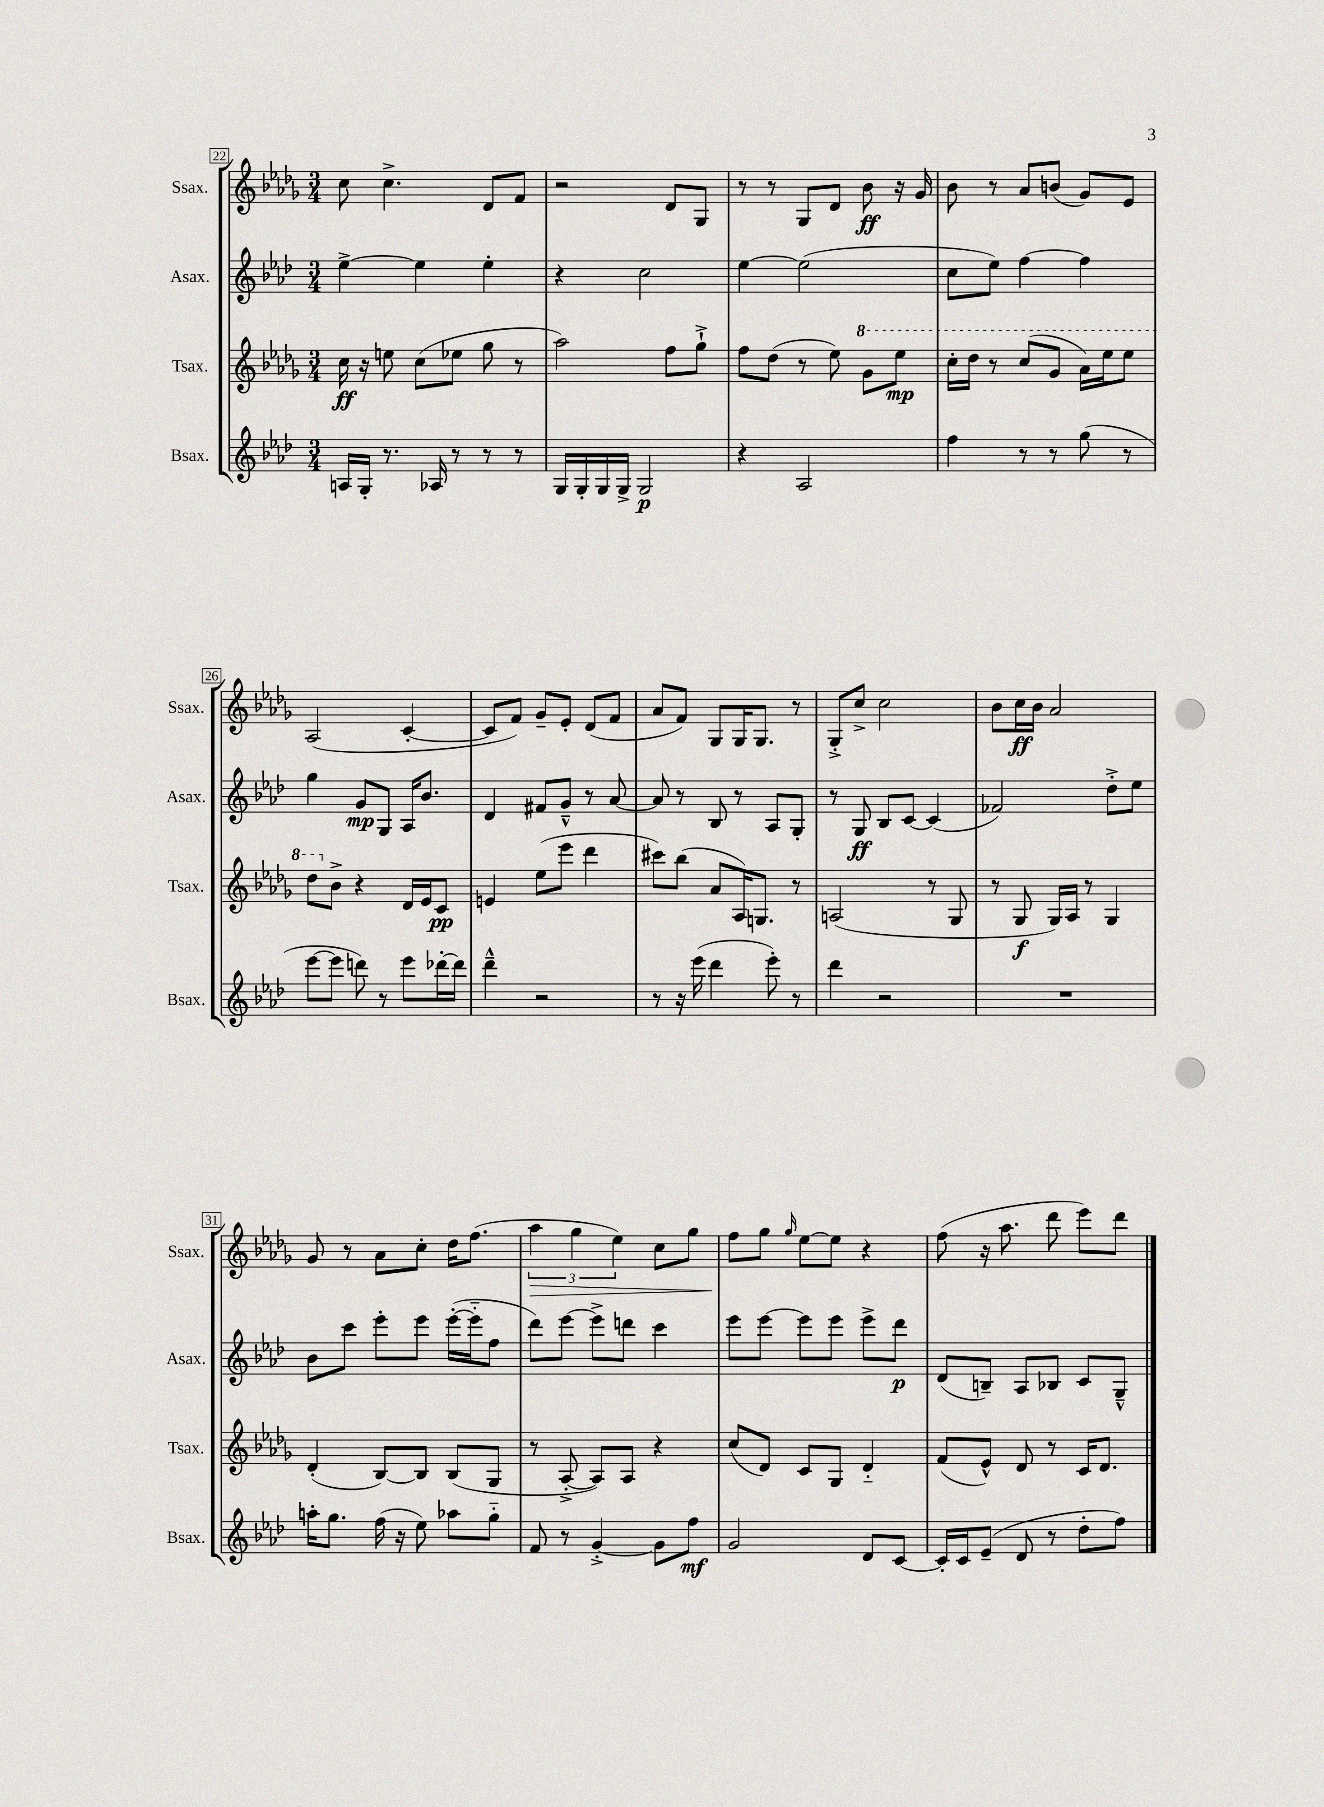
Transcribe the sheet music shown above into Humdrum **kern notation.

**kern	**dynam	**kern	**dynam	**kern	**dynam	**kern	**dynam
*part4	*part4	*part3	*part3	*part2	*part2	*part1	*part1
*staff4	*staff4	*staff3	*staff3	*staff2	*staff2	*staff1	*staff1
*I"Bsax.	*	*I"Tsax.	*	*I"Asax.	*	*I"Ssax.	*
*I'Bsax.	*	*I'Tsax.	*	*I'Asax.	*	*I'Ssax.	*
*clefG2	*	*clefG2	*	*clefG2	*	*clefG2	*
*k[b-e-a-d-]	*	*k[b-e-a-d-g-]	*	*k[b-e-a-d-]	*	*k[b-e-a-d-g-]	*
*M3/4	*	*M3/4	*	*M3/4	*	*M3/4	*
=22	=22	=22	=22	=22	=22	=22	=22
16An/LL	.	16cc\	ff	[4ee-^\	.	8cc\	.
16G'/JJ	.	16r	.	.	.	.	.
8.r	.	8een\	.	.	.	4.cc^\	.
.	.	(8cc\L	.	4ee-\]	.	.	.
16A-X/	.	.	.	.	.	.	.
8r	.	8ee-X\J	.	.	.	.	.
8r	.	8gg-\	.	4ee-'\	.	8d-/L	.
8r	.	8r	.	.	.	8f/J	.
=23	=23	=23	=23	=23	=23	=23	=23
16G/LL	.	2aa-\)	.	4r	.	2r	.
16G'/	.	.	.	.	.	.	.
16G/	.	.	.	.	.	.	.
16G^/JJ	.	.	.	.	.	.	.
2G/	p	.	.	2cc\	.	.	.
.	.	8ff\L	.	.	.	8d-/L	.
.	.	8gg-`^\J	.	.	.	8G-/J	.
=24	=24	=24	=24	=24	=24	=24	=24
4r	.	8ff\L	.	[4ee-\	.	8r	.
.	.	(8dd-\J	.	.	.	8r	.
2A-/	.	8r	.	(2ee-\]	.	8G-/L	.
.	.	8ee-\)	.	.	.	8d-/J	.
*	*	*8va	*	*	*	*	*
.	.	8gg-\L	.	.	.	8b-\	ff
.	.	8eee-\J	mp	.	.	16r	.
.	.	.	.	.	.	16g-/	.
=25	=25	=25	=25	=25	=25	=25	=25
4ff\	.	16ccc'\LL	.	8cc\L	.	8b-\	.
.	.	16ddd-\JJ	.	.	.	.	.
.	.	8r	.	8ee-\J)	.	8r	.
8r	.	(8ccc/L	.	[4ff\	.	8a-/L	.
8r	.	8gg-/J	.	.	.	(8bn/J	.
(8gg\	.	16aa-\LL)	.	4ff\]	.	8g-/L)	.
.	.	16eee-\J	.	.	.	.	.
8r	.	8eee-\J	.	.	.	8e-/J	.
!!LO:LB:g=z
=26	=26	=26	=26	=26	=26	=26	=26
[8eee-\L	.	8ddd-\L	.	4gg\	.	(2A-/	.
*	*	*X8va	*	*	*	*	*
8eee-\J]	.	8b-^\J	.	.	.	.	.
8dddn\)	.	4r	.	8g/L	mp	.	.
8r	.	.	.	8G/J	.	.	.
8eee-\L	.	16d-/LL	.	16A-/KL	.	[4c'/	.
.	.	16e-/J	.	8.b-/J	.	.	.
[16ddd-X'\L	.	8c/J	pp	.	.	.	.
16ddd-\JJ]	.	.	.	.	.	.	.
=27	=27	=27	=27	=27	=27	=27	=27
4ddd-~^^\	.	4en/	.	4d-/	.	8c/L]	.
.	.	.	.	.	.	8f/J)	.
2r	.	(8ee-\L	.	8f#X/L	.	8g-~/L	.
.	.	8eee-\J	.	8g~^^/J	.	8e-'/J	.
.	.	4ddd-\	.	8r	.	(8d-/L	.
.	.	.	.	[8a-/	.	8f/J	.
=28	=28	=28	=28	=28	=28	=28	=28
8r	.	8ccc#X\L)	.	8a-/]	.	8a-/L	.
16r	.	(8bb-\J	.	8r	.	8f/J)	.
(16eee-\	.	.	.	.	.	.	.
4ddd-\	.	8a-/L	.	8B-/	.	8G-/L	.
.	.	16A-/K)	.	8r	.	16G-/K	.
.	.	8.Gn/J	.	.	.	8.G-/J	.
8eee-'\)	.	.	.	8A-/L	.	.	.
8r	.	8r	.	8G'/J	.	8r	.
=29	=29	=29	=29	=29	=29	=29	=29
4ddd-\	.	(2An/	.	8r	.	8G-'^/L	.
.	.	.	.	8G/	ff	8cc^/J	.
2r	.	.	.	8B-/L	.	2cc\	.
.	.	.	.	[8c/J	.	.	.
.	.	8r	.	(4c/]	.	.	.
.	.	8G-/	.	.	.	.	.
=30	=30	=30	=30	=30	=30	=30	=30
2.r	.	8r	.	2f-X/)	.	8b-\L	.
.	.	8G-/	f	.	.	16cc\L	ff
.	.	.	.	.	.	16b-\JJ	.
.	.	16G-/LL)	.	.	.	2a-/	.
.	.	16A-/JJ	.	.	.	.	.
.	.	8r	.	.	.	.	.
.	.	4G-/	.	8dd-'^\L	.	.	.
.	.	.	.	8ee-\J	.	.	.
!!LO:LB:g=z
=31	=31	=31	=31	=31	=31	=31	=31
16aan'\KL	.	(4d-'/	.	8b-\L	.	8g-/	.
8.gg\J	.	.	.	.	.	.	.
.	.	.	.	8ccc\J	.	8r	.
(16ff\	.	[8B-/L)	.	8eee-'\L	.	8a-\L	.
16r	.	.	.	.	.	.	.
8ee-\)	.	8B-/J]	.	8eee-\J	.	8cc'\J	.
8aa-X\L	.	(8B-/L	.	([16eee-'\LL	.	16dd-\KL	.
.	.	.	.	16eee-\J]	.	(8.ff\J	.
8gg\J	.	8G-/J	.	8ff\J	.	.	.
=32	=32	=32	=32	=32	=32	=32	=32
!	!	!	!	!	!	!	!LO:HP:b
8f/	.	8r	.	8ddd-\L)	.	6aa-\	>
8r	.	[8A-'^/	.	[8eee-\J	.	.	.
.	.	.	.	.	.	6gg-\	.
[4g'^/	.	8A-/L])	.	8eee-^\L]	.	.	.
.	.	.	.	.	.	6ee-\)	.
.	.	8A-/J	.	8dddn\J	.	.	.
8g\L]	.	4r	.	4ccc\	.	8cc\L	.
8ff\J	mf	.	.	.	.	8gg-\J	.
=33	=33	=33	=33	=33	=33	=33	=33
2g/	.	(8cc/L	.	8eee-\L	.	8ff\L	.
.	.	8d-/J)	.	[8eee-\J	.	8gg-\J	]
.	.	.	.	.	.	16qqgg-/	.
.	.	8c/L	.	8eee-\L]	.	[8ee-\L	.
.	.	8G-/J	.	8eee-\J	.	8ee-\J]	.
8d-/L	.	4d-/	.	8eee-^\L	.	4r	.
[8c/J	.	.	.	8ddd-\J	p	.	.
=34	=34	=34	=34	=34	=34	=34	=34
16c'/LL]	.	(8f/L	.	(8d-/L	.	(8ff\	.
16c/J	.	.	.	.	.	.	.
(8e-~/J	.	8e-^^/J)	.	8Bn~/J)	.	16r	.
.	.	.	.	.	.	8.aa-\	.
8d-/	.	8d-/	.	8A-/L	.	.	.
8r	.	8r	.	8B-X/J	.	8ddd-\	.
8dd-'\L	.	16c/KL	.	8c/L	.	8eee-\L)	.
.	.	8.d-/J	.	.	.	.	.
8ff\J)	.	.	.	8G~^^/J	.	8ddd-\J	.
==	==	==	==	==	==	==	==
*-	*-	*-	*-	*-	*-	*-	*-
